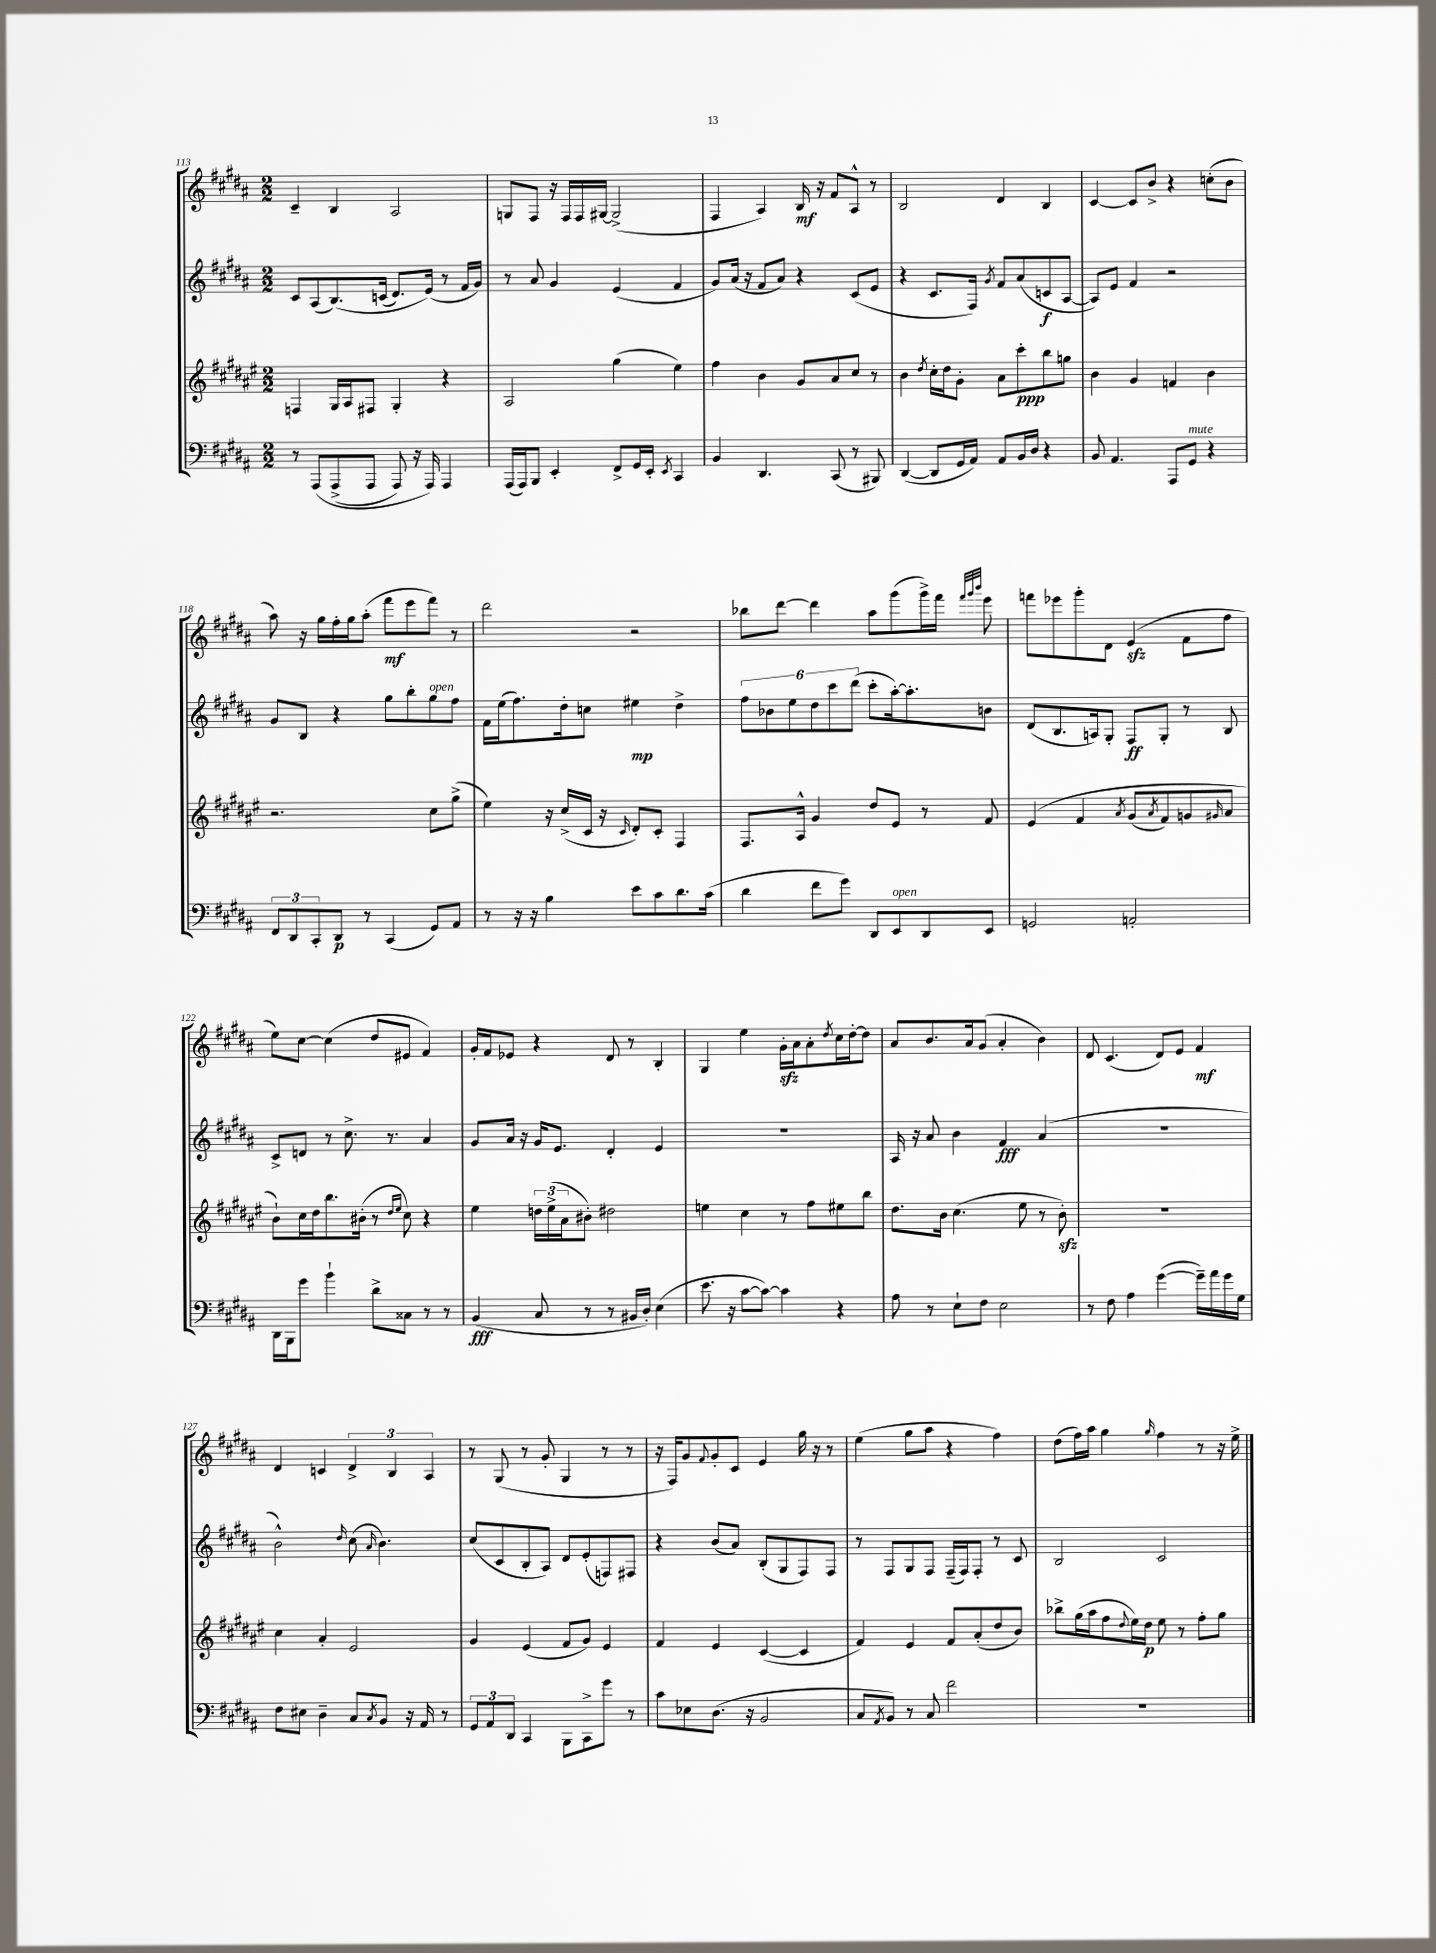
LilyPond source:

<<
\new StaffGroup <<
\new Staff = "s0" {
    \clef treble \key b \major \numericTimeSignature \time 2/2
    cis'4-- b4 ais2 |
    g8 fis8 r16 fis16 fis16 gis16~ gis2->( |
    fis4 ais4) b16\mf r16 fis'8 ais8-^ r8 |
    b2 dis'4 b4 |
    cis'4~ cis'8 b'8-> r4 c''8-.( b'8 |
    ais''8) r16 gis''16 fis''16-. gis''16 ais''8-.( fis'''8\mf e'''8 fis'''8) r8 |
    dis'''2 r2 |
    bes''8 dis'''8~ dis'''4 ais''8 gis'''8( gis'''16->) fis'''16 \grace { fis'''32 gis'''32 b'''32 } e'''8 |
    f'''8 ees'''8 gis'''8-. dis'8 e'4\sfz( fis'8 fis''8 |
    e''8) cis''8~ cis''4( dis''8 eis'8 fis'4) |
    gis'16-. fis'16 ees'8 r4 dis'8 r8 b4-. |
    gis4 e''4 gis'16-.\sfz ais'16 ais'8-. \acciaccatura { dis''8 } cis''16 dis''16~-. dis''8 |
    ais'8 b'8. ais'16 gis'8( ais'4-. b'4) |
    dis'8 cis'4.( dis'8) e'8 fis'4\mf |
    dis'4 c'4 \tuplet 3/2 { dis'4-> b4 ais4 } |
    r8 gis8( r8 gis'8-. gis4 r8 r8 |
    r16 fis16) gis'8 \appoggiatura { fis'8 } gis'8-. cis'8 e'4 gis''16 r16 r8 |
    e''4( gis''8 ais''8 r4 fis''4) |
    dis''8( fis''16) ais''16 gis''4 \grace { gis''16 } fis''4 r8 r16 e''16-> \bar "|." |
}
\new Staff = "s1" {
    \clef treble \key b \major \numericTimeSignature \time 2/2
    cis'8 ais8( b8.)\( c'16( dis'8.) e'16(\) r8 fis'16 gis'16) |
    r8 ais'8 gis'4 e'4( fis'4 |
    gis'8) ais'16( r16 fis'8 ais'8) r4 cis'8( e'8 |
    r4 cis'8. fis16) \acciaccatura { gis'8 } fis'8 ais'8( c'8\f ais8~ |
    ais8) e'8 fis'4 r2 |
    gis'8 b8 r4 gis''8 b''8-. gis''8^\markup { \italic "open" } fis''8 |
    fis'16 e''16( fis''8.) dis''16-. c''8 eis''4\mp dis''4-> |
    \tuplet 6/4 { fis''8 bes'8 e''8 dis''8 cis'''8 dis'''8( } cis'''8-. ais''16~-.) ais''8.-. b'8 |
    dis'8( b8. a16) gis8-. fis8\ff gis8-. r8 b8 |
    cis'8-> d'8 r8 cis''8.-> r8. ais'4 |
    gis'8 ais'16 r16 gis'16 e'8. dis'4-. e'4 |
    R1 |
    ais16 r16 ais'8 b'4 fis'4\fff ais'4( |
    R1 |
    b'2-^) \grace { dis''16 } cis''8( \grace { ais'16 } b'4.) |
    cis''8( cis'8 b8-. ais8) dis'8 e'8-.( f8) fis8 |
    r4 b'8( ais'8) b8-.( gis8 fis8) fis8 |
    r8 fis8 gis8 fis8 fis16--( fis16) fis8-. r8 cis'8 |
    b2 cis'2 \bar "|." |
}
\new Staff = "s2" {
    \clef treble \key fis \major \numericTimeSignature \time 2/2
    f4 gis16 ais16 fis8 gis4-. r4 |
    ais2 gis''4( eis''4) |
    fis''4 b'4 gis'8 ais'8 cis''8 r8 |
    b'4 \acciaccatura { dis''8 } cis''16-. dis''16 gis'8-. ais'8 cis'''8-.\ppp b''8 g''8 |
    b'4 gis'4 f'4 b'4 |
    r2. cis''8 gis''8->( |
    eis''4) r16 cis''16->( cis'16 r16 \grace { cis'16 } dis'8-.) cis'8-. fis4 |
    fis8. ais16-^ gis'4 dis''8 eis'8 r8 fis'8 |
    eis'4\( fis'4 \acciaccatura { ais'8 } gis'8( \acciaccatura { ais'8 } fis'8) g'8 \grace { gis'16 } ais'8 |
    b'8-!\) cis''16 dis''16 b''8. bis'16-.( r8 \grace { dis''16 eis''16 } cis''8) r4 |
    eis''4 \tuplet 3/2 { d''16 eis''16->( ais'16 } bis'8-.) dis''2 |
    e''4 cis''4 r8 fis''8 eis''8 b''8 |
    dis''8. b'16 cis''4.( eis''8 r8 b'8-.\sfz) |
    R1 |
    cis''4 ais'4-. eis'2 |
    gis'4 eis'4( fis'8 gis'8) eis'4 |
    fis'4 eis'4 cis'4~( cis'4 |
    fis'4) eis'4 fis'8 ais'8-.( dis''8 b'8) |
    bes''8-> gis''16( ais''16 fis''8 \appoggiatura { dis''8 } eis''16) dis''16\p eis''8 r8 fis''8-. gis''8 \bar "|." |
}
\new Staff = "s3" {
    \clef bass \key b \major \numericTimeSignature \time 2/2
    r8 ais,,8\( ais,,8->( ais,,8 ais,,8) r16 ais,,16\) ais,,4 |
    ais,,16( ais,,16) b,,8 e,4-. fis,8-> gis,16 e,16-. \acciaccatura { e,8 } cis,4 |
    b,4 dis,4. cis,8( r8 bis,,8) |
    dis,4~( dis,8 gis,16 ais,16) ais,8 b,16 dis16 r4 |
    b,8 ais,4. ais,,8 gis,8^\markup { \italic "mute" } r4 |
    \tuplet 3/2 { fis,8 dis,8 cis,8-. } dis,8\p r8 cis,4( gis,8) ais,8 |
    r8 r16 r16 b4 e'8 cis'8 dis'8. cis'16( |
    dis'4 fis'8 gis'8) dis,8 e,8^\markup { \italic "open" } dis,8 e,8 |
    g,2 a,2-. |
    dis,16 b,,16 gis'8 b'4-! dis'8-> cisis8 r8 r8 |
    b,4\fff( cis8 r8 r8 bis,16 dis16-.) e4( |
    e'8. r16 cis'8~ cis'8~) cis'4 r4 |
    ais8 r8 e8-! fis8 e2 |
    r8 fis8 ais4 gis'4~( gis'16--) ais'16 gis'16 gis16 |
    fis8 eis8 dis4-- cis8 \acciaccatura { cis8 } b,8 r16 ais,16 r8 |
    \tuplet 3/2 { gis,8 ais,8 dis,8 } cis,4 b,,8 cis,8-> gis'8 r8 |
    cis'8 ees8 dis8.( r16 b,2 |
    cis8 \acciaccatura { ais,8 } b,8) r8 cis8 fis'2 |
    R1 \bar "|." |
}
>>
>>
\layout { \context { \Score currentBarNumber = #113 } }
